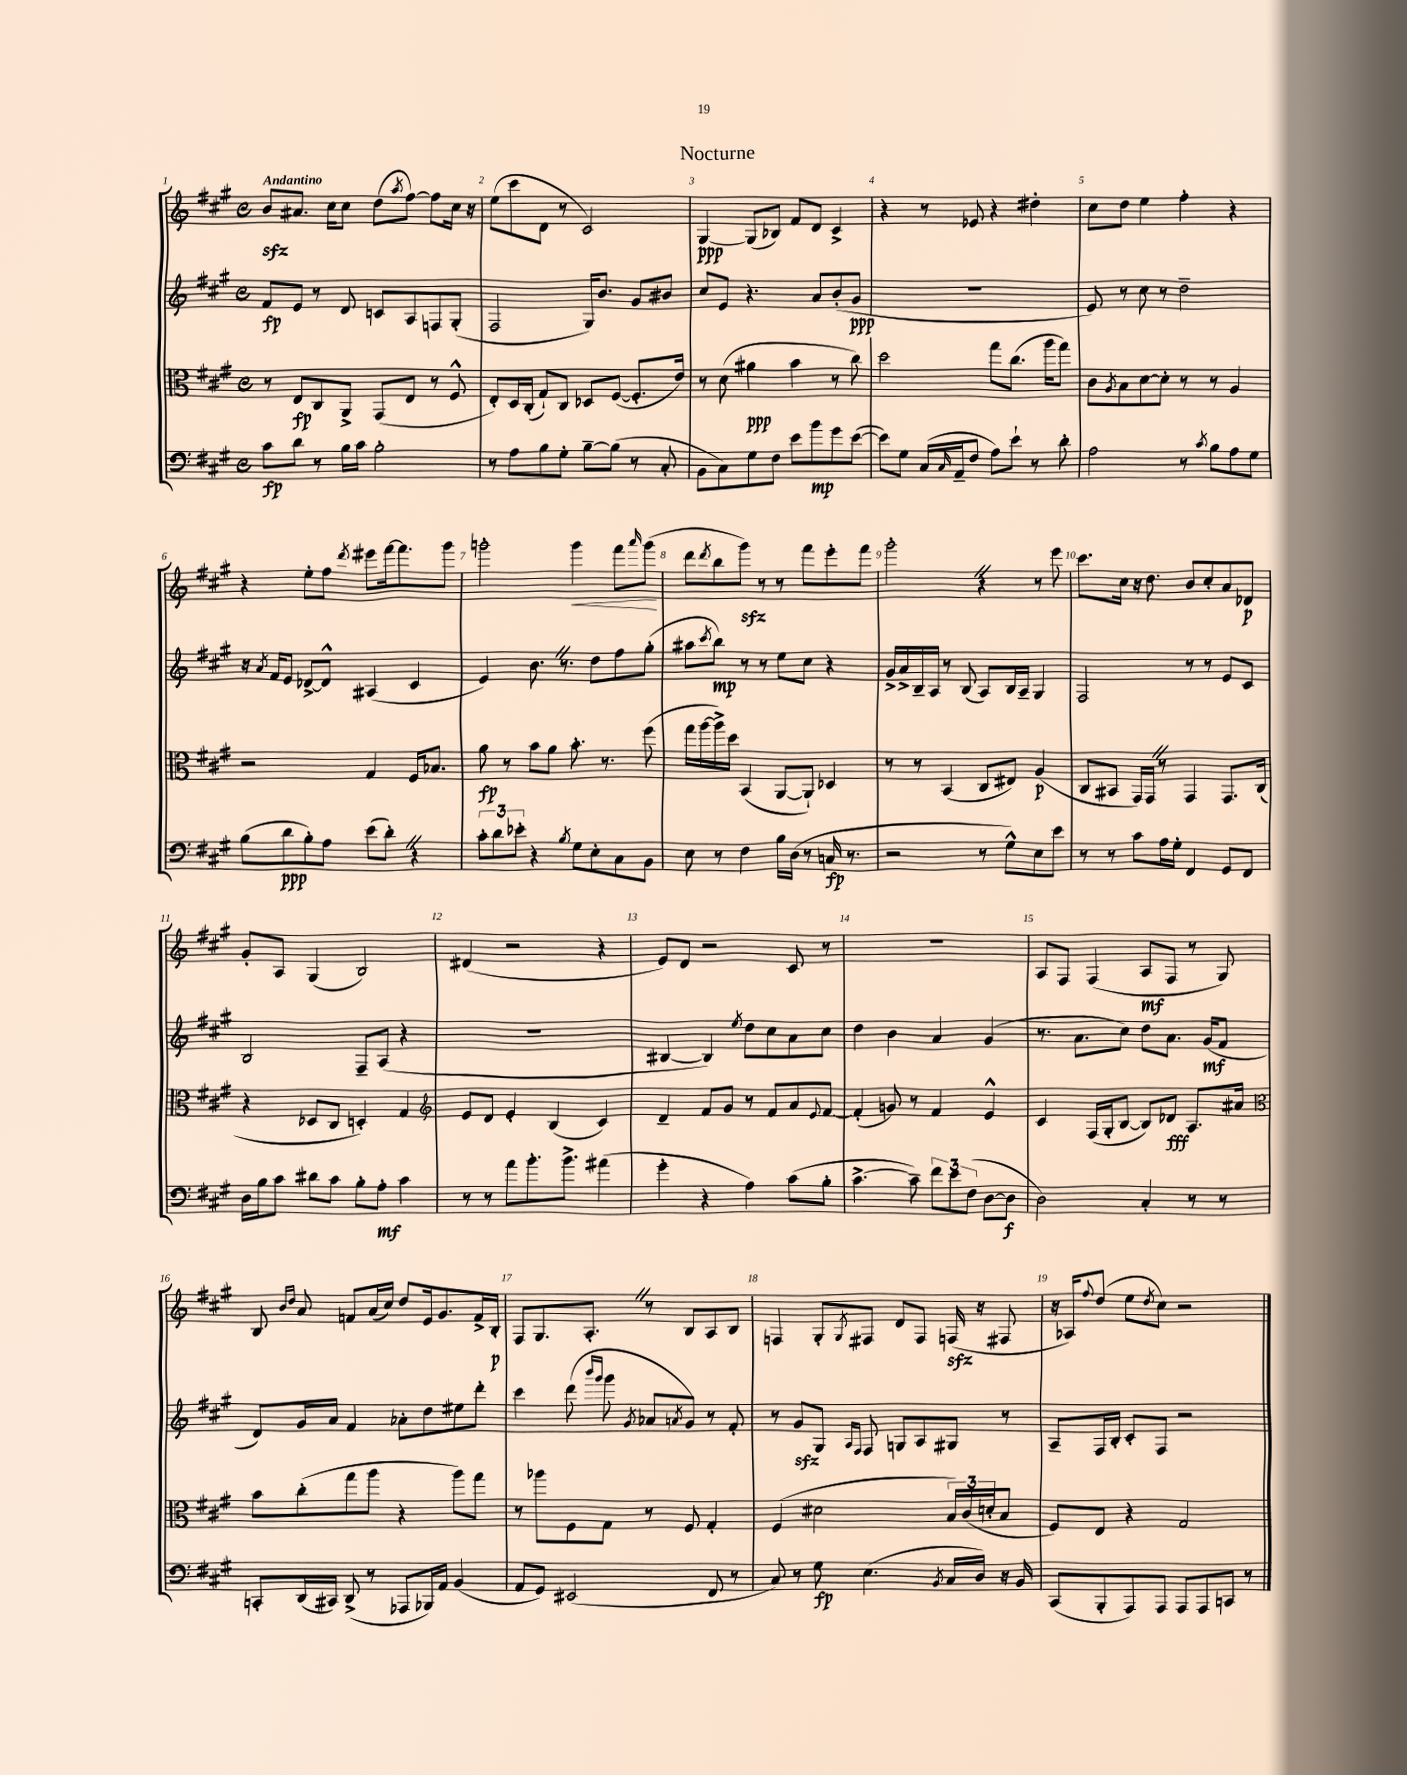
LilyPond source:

\header { title = "Nocturne" }
<<
\new StaffGroup <<
\new Staff = "s0" {
    \clef treble \key a \major \defaultTimeSignature \time 4/4 \tempo "Andantino"
    b'8\sfz ais'8. cis''16 cis''8 d''8( \acciaccatura { a''8 } fis''8~) fis''8 cis''16 r16 |
    e''8( cis'''8 d'8 r8 cis'2) |
    gis4~\ppp gis8( bes8) fis'8 d'8 cis'4-> |
    r4 r8 ees'8 r4 dis''4-. |
    cis''8 d''8 e''4 fis''4-. r4 |
    r4 e''8-. fis''8 \acciaccatura { d'''8 } eis'''8 fis'''16~ fis'''8. gis'''8 |
    g'''2-. g'''4\< fis'''8 \grace { a'''16 } g'''8\!( |
    d'''8 \acciaccatura { d'''8 } b''8 gis'''8\sfz) r8 r8 fis'''8 e'''8-. fis'''8 |
    gis'''2-. \once \override BreathingSign.text = \markup { \musicglyph "scripts.caesura.straight" } \breathe r4 r8 e'''8 |
    cis'''8. cis''16 r16 d''8. b'8 cis''8-. a'8 des'8\p |
    gis'8-. a8 gis4( b2) |
    dis'4( r2 r4 |
    e'8) d'8 r2 cis'8 r8 |
    R1 |
    a8 fis8 fis4( a8\mf fis8 r8 gis8) |
    b8 \grace { b'16 d''16 } a'8 f'8 a'16( cis''16) d''8 e'16 gis'8. f'16-> b16-.\p |
    fis8 gis8. a8.-. \once \override BreathingSign.text = \markup { \musicglyph "scripts.caesura.straight" } \breathe r8 b8 a8 b8 |
    f4 gis8-. \acciaccatura { gis8 } fis8 d'8 fis8 f16\sfz( r16 fis8 |
    r16 aes16) \appoggiatura { fis''8 } d''8( e''8 \acciaccatura { d''8 } cis''8) r2 \bar "|." |
}
\new Staff = "s1" {
    \clef treble \key a \major \defaultTimeSignature \time 4/4
    fis'8\fp e'8 r8 d'8 c'8 a8 f8 gis8-.( |
    fis2 gis16) b'8. gis'8 bis'8 |
    cis''8 e'8 r4. a'8 b'8-.( gis'8\ppp |
    R1 |
    e'8) r8 cis''8 r8 d''2-- |
    r16 \acciaccatura { a'8 } fis'16 e'8 des'8~-> des'8-^ ais4( cis'4 |
    e'4) b'8. \once \override BreathingSign.text = \markup { \musicglyph "scripts.caesura.straight" } \breathe r8. d''8 fis''8 gis''8-.( |
    ais''8 \acciaccatura { cis'''8 } b''8\mp) r8 r8 e''8 cis''8 r4 |
    gis'16-> a'16-> b16-- a16 r8 b8( a8) b16 a16-- gis4 |
    fis2 r8 r8 e'8 cis'8 |
    b2 fis8-- a8( r4 |
    R1 |
    bis4~ bis4) \acciaccatura { e''8 } d''8 cis''8 a'8 cis''8 |
    d''4 b'4 a'4 gis'4( |
    r8. a'8. cis''8) d''8 a'8. gis'16\mf( fis'8 |
    d'8) gis'16 a'16 fis'4 aes'8-. d''8 eis''8 d'''8-. |
    cis'''4 d'''8( \grace { b'''16 gis'''16 } gis'''8 \acciaccatura { gis'8 } aes'8 \acciaccatura { a'8 } gis'8) r8 fis'8-. |
    r8 gis'8\sfz gis8 \grace { a16 fis16 } fis8 g8 a8 gis8 r8 |
    a8-- fis16 b16-. cis'8-. fis8 r2 \bar "|." |
}
\new Staff = "s2" {
    \clef alto \key a \major \defaultTimeSignature \time 4/4
    r8 e8\fp cis8 a,8-> gis,8( e8 r8 fis8-^ |
    e8-.) d16 cis16-.( gis8-!) cis8 des8 fis8~( fis8.-. e'16) |
    r8 d'8( ais'4\ppp b'4 r8 cis''8) |
    d''2 gis''8 cis''8.( a''16 gis''8) |
    cis'8 \acciaccatura { a8 } b8 d'8~ d'8-. r8 r8 a4 |
    r2 gis4 fis16 bes8. |
    a'8\fp r8 b'8 a'8 b'8.-. r8. fis''8( |
    gis''16 a''16~ a''16->) d''16 b,4( a,8~ a,8-!) des4 |
    r8 r8 b,4( cis8 eis8) a4\p( |
    cis8 bis,8 gis,16) gis,16 \once \override BreathingSign.text = \markup { \musicglyph "scripts.caesura.straight" } \breathe r8 gis,4 gis,8. cis16( |
    r4 des8 cis8 d4-.) gis4 |
    \clef treble e'8 d'8 e'4-. b4( cis'4) |
    d'4-- fis'8 gis'8 r8 fis'8 a'8 \appoggiatura { e'8 } fis'8~ |
    fis'4-.( g'8) r8 fis'4 e'4-^ |
    cis'4 fis16( gis16-. b8~ b8) des'8\fff a8. ais'16 |
    \clef alto b'8 cis''8-.( gis''8 a''8 r4 a''8) gis''8 |
    r8 aes''8 fis8 gis8 r8 fis8 gis4-. |
    fis4( dis'2 \tuplet 3/2 { b16) cis'16( d'16-. } b8 |
    fis8) e8 r4 gis2 \bar "|." |
}
\new Staff = "s3" {
    \clef bass \key a \major \defaultTimeSignature \time 4/4
    cis'8\fp d'8 r8 b16 cis'16 b2-. |
    r8 a8 b8 gis8-. b8~-- b8( r8 cis8-. |
    b,8 cis8) gis8 fis8 e'8 b'8\mp gis'8 e'8~( |
    e'8) gis8 cis16( \grace { cis16 } a,16-- fis8 a8) e'8-! r8 d'8-. |
    a2 r8 \acciaccatura { cis'8 } b8 a8 gis8 |
    b8( d'8\ppp b8-.) a8 e'8( d'8-.) \once \override BreathingSign.text = \markup { \musicglyph "scripts.caesura.straight" } \breathe r4 |
    \tuplet 3/2 { cis'8-. d'8 ees'8-. } r4 \acciaccatura { b8 } gis8 e8-. cis8 b,8 |
    e8 r8 fis4 b16 d16( r8 c16\fp r8. |
    r2 r8 gis8-^) e8 e'8 |
    r8 r8 cis'8 a16 gis16-. fis,4 gis,8 fis,8 |
    d16 b16 cis'8 dis'8 cis'8 b8-. a8-.\mf cis'4 |
    r8 r8 a'8 b'8.-. b'8.-> ais'4( |
    gis'4-. r4 a4) cis'8( b8-. |
    cis'4.~-> cis'8--) \tuplet 3/2 { fis'8 e'8 fis8( } d8~ d8\f |
    d2) cis4-. r8 r8 |
    c,8-. d,16( cis,16) d,8->( r8 aes,,8 bes,,16) a,16 b,4( |
    a,8 gis,8) eis,2( fis,8 r8 |
    cis8) r8 gis8\fp e4.( \acciaccatura { b,8 } cis16 d16) r16 b,16 |
    cis,8( b,,8-. a,,8) a,,8 a,,8 a,,8 c,8 r8 \bar "|." |
}
>>
>>
\layout { \context { \Score \override BarNumber.break-visibility = ##(#f #t #t) barNumberVisibility = #all-bar-numbers-visible } }
